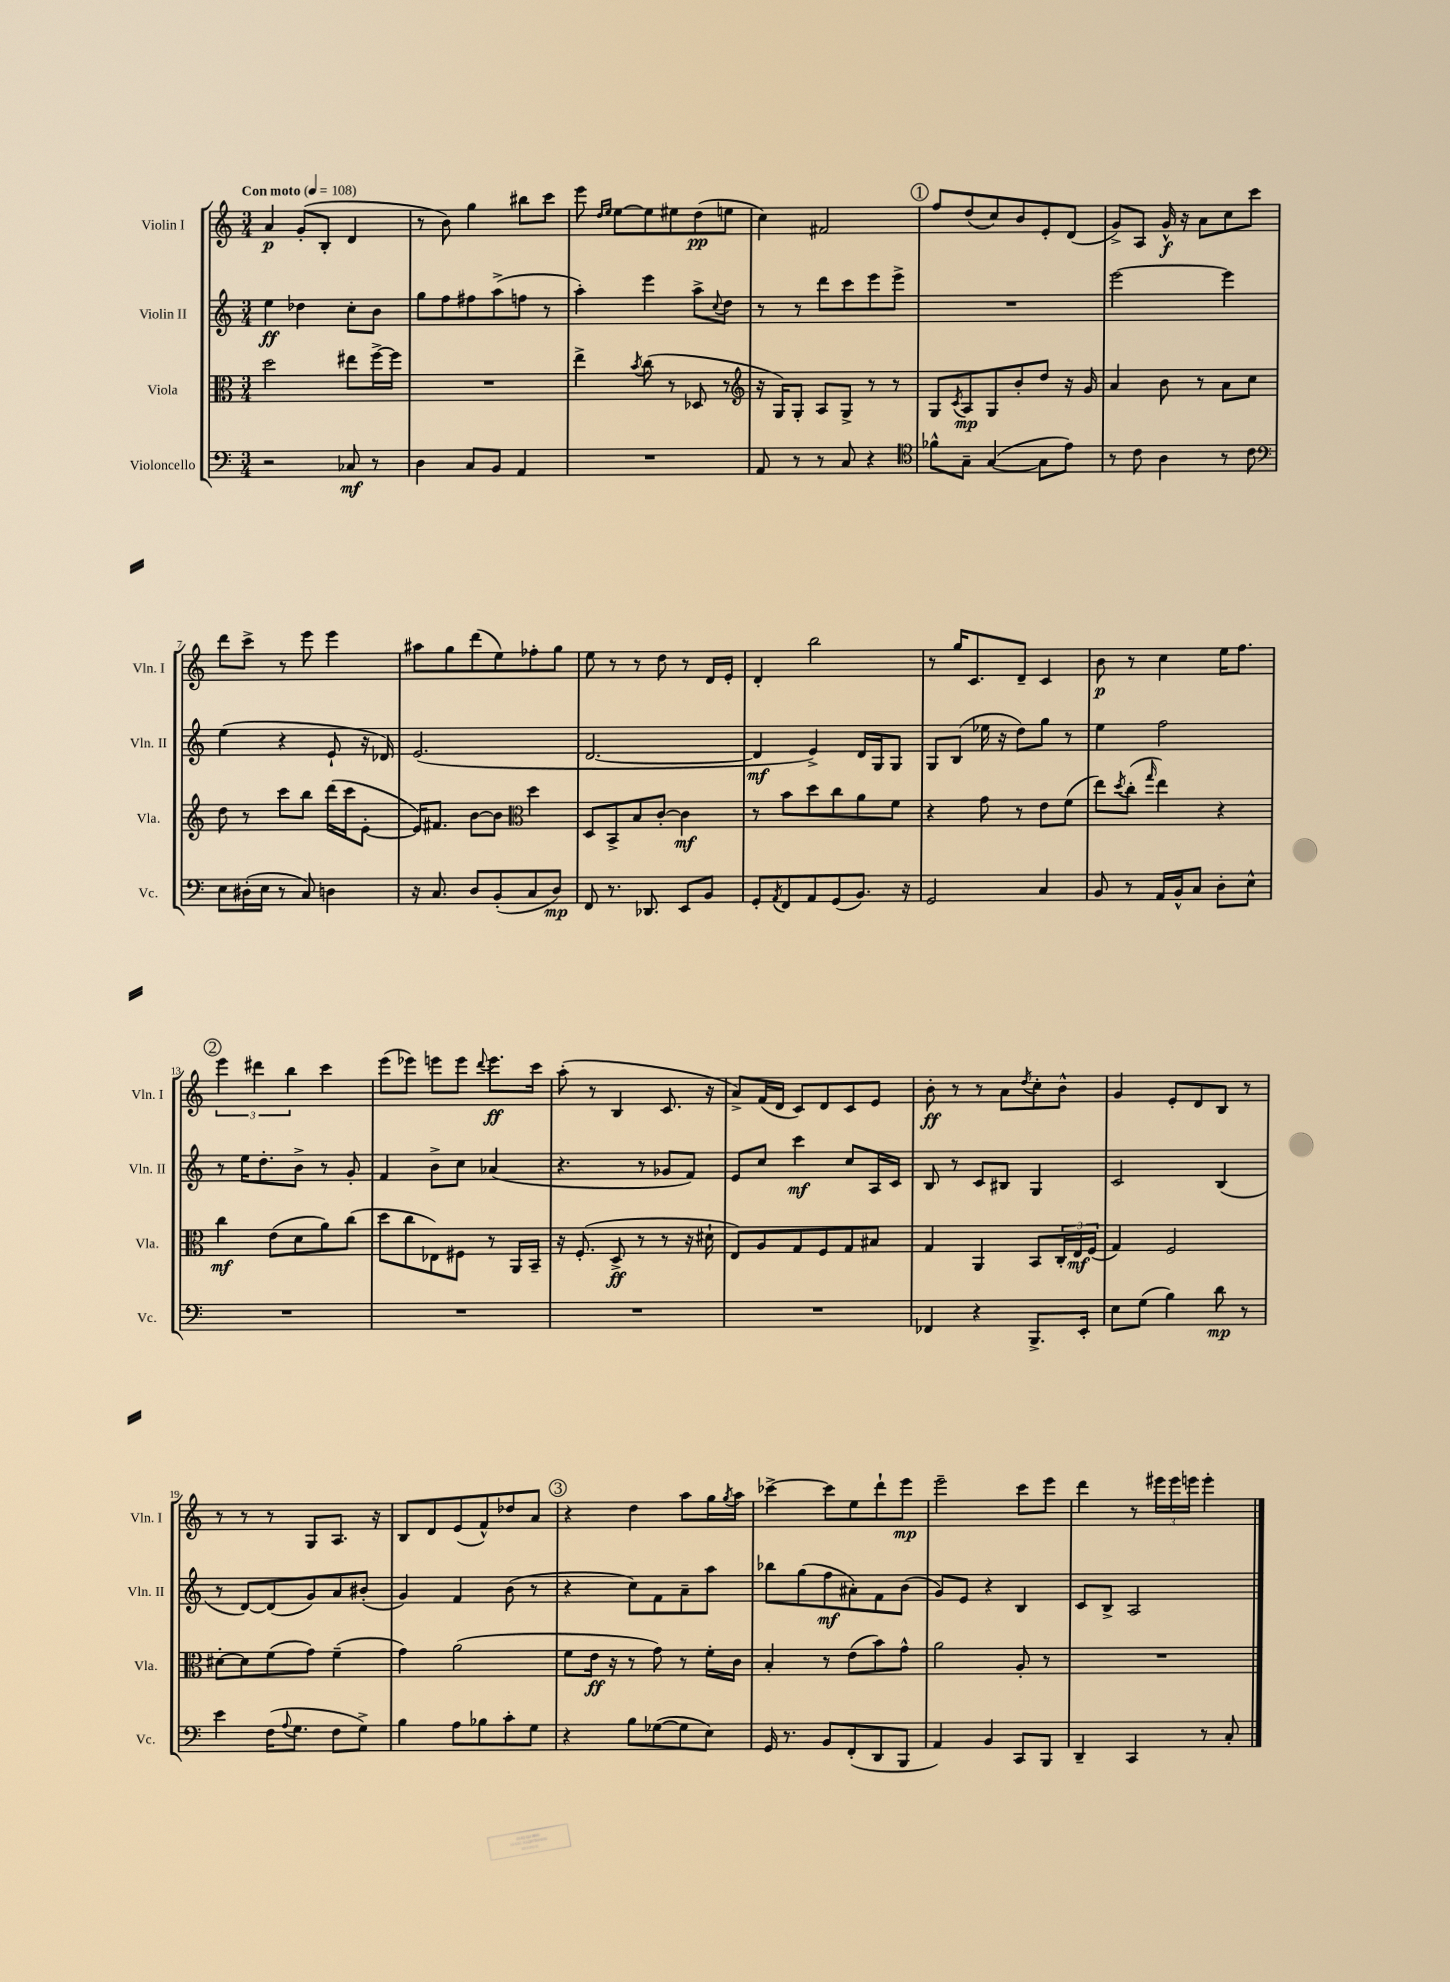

**kern	**kern	**kern	**kern
*staff4	*staff3	*staff2	*staff1
*clefF4	*clefC3	*clefG2	*clefG2
*k[]	*k[]	*k[]	*k[]
*M3/4	*M3/4	*M3/4	*M3/4
*MM108	*MM108	*MM108	*MM108
2r	2dd	4ee	4a
.	.	4dd-	(8g'
.	.	.	8B'
8C-	8ee#	8cc'	4d
8r	[16ff^	8b	.
.	16ff]	.	.
=	=	=	=
4D	2.r	8gg	8r
.	.	8ff	8b)
8C	.	8ff#	4gg
8BB	.	(8aa^	.
4AA	.	8ff	8bb#
.	.	8r	8ccc
=	=	=	=
2.r	4ee^	4aa')	8eee
.	.	.	16qqdd
.	.	.	16qqee
.	.	.	[8ee
.	8qb	.	.
.	(8cc	4eee	8ee]
.	8r	.	8ee#
.	8D-	8aa^	(8dd
.	.	8qqcc	.
.	8r	8dd	8ee
=	=	=	=
*	*clefG2	*	*
8AA	16r	8r	4cc)
.	16G)	.	.
8r	8G'	8r	.
8r	8A	8ddd	2f#
8C	8G^	8ccc	.
4r	8r	8eee	.
.	8r	8eee^	.
=	=	=	=
*clefC4	*	*	*
8f-^^	8G	2.r	8ff
.	8qc	.	.
8G~	8A	.	(8dd
([4G	8G	.	8cc)
.	8b'	.	8b
8G]	8dd	.	8e'
8e)	16r	.	(8d
.	16g	.	.
=	=	=	=
8r	4a	[2eee	8g^)
8c	.	.	8A
4A	8b	.	16g^^
.	.	.	16r
.	8r	.	8a
8r	8a	4eee]	8cc
8c	8cc	.	8ccc
=	=	=	=
*clefF4	*	*	*
8E	8dd	(4ee	8ddd
(16D#'	8r	.	8ccc^
16E	.	.	.
8r	8ccc	4r	8r
8C)	8bb	.	8eee
4D	(16ddd	8e`	4eee
.	16ccc	.	.
.	[8e'	16r	.
.	.	16d-)	.
=	=	=	=
16r	16e])	(2.e	8aa#
8.C	8.f#	.	.
.	.	.	8gg
8D	[8b	.	(8ddd
(8BB'	8b]	.	8ee)
*	*clefC3	*	*
8C	4dd	.	8ff-'
8D)	.	.	8gg
=	=	=	=
8FF	8D	[2.d	8ee
8.r	8BB^	.	8r
.	8B	.	8r
8.DD-	.	.	.
.	[8c'	.	8dd
8EE	4c]	.	8r
8BB	.	.	16d
.	.	.	16e'
=	=	=	=
8GG'	8r	4d]	4d'
8qAA	.	.	.
8FF	8b	.	.
8AA	8dd	4e^)	2bb
(8GG	8cc	.	.
8.BB)	8a	16d	.
.	.	16G	.
.	8f	8G	.
16r	.	.	.
=	=	=	=
2GG	4r	8G	8r
.	.	(8B	16gg
.	.	.	8.c
.	8g	16ee-	.
.	.	16r	.
.	8r	8dd)	8d~
4C	8e	8gg	4c
.	(8f	8r	.
=	=	=	=
8BB	8ee)	4ee	8b
.	8qdd	.	.
8r	(8cc'	.	8r
.	16qqgg	.	.
16AA	4ee)	2ff	4cc
16BB^^	.	.	.
8C	.	.	.
8D'	4r	.	16ee
.	.	.	8.ff
8E^^	.	.	.
=	=	=	=
2.r	4cc	8r	6eee
.	.	16ee	.
.	.	.	6ddd#
.	.	8.dd'	.
.	(8e	.	.
.	.	.	6bb
.	8d	8b^	.
.	8a)	8r	4ccc
.	(8cc	8g'	.
=	=	=	=
2.r	8dd	4f	(8eee
.	8cc	.	8eee-)
.	8E-)	8b^	8eee
.	8F#	8cc	8eee
.	.	.	8qqddd
.	8r	(4a-	8.eee
.	16AA	.	.
.	16BB~	.	16ccc
=	=	=	=
2.r	16r	4.r	(8aa'
.	(8.F'	.	.
.	.	.	8r
.	8D^	.	4B
.	8r	8r	.
.	8r	8g-	8.c
.	16r	8f)	.
.	16d#`	.	16r
=	=	=	=
2.r	8E)	8e	8a^)
.	8A	8cc	(16f
.	.	.	16d
.	8G	4ccc	8c)
.	8F	.	8d
.	8G	8cc	8c
.	8B#	16A	8e
.	.	16c	.
=	=	=	=
4FF-	4G	8B	8b'
.	.	8r	8r
4r	4AA	8c	8r
.	.	8B#	8a
.	.	.	8qdd
8.BBB^	8BB	4G	8cc'
.	24C'	.	8b^^
.	24E	.	.
16EE'	.	.	.
.	(24F	.	.
=	=	=	=
8E	4G)	2c	4g
(8G	.	.	.
4B)	2F	.	8e'
.	.	.	8d
8d	.	(4B	8B
8r	.	.	8r
=	=	=	=
4e	[8d#'	8r	8r
.	8d#]	[8d)	8r
(16F	(8f	(8d]	8r
8qqA	.	.	.
8.G	.	.	.
.	8g)	8g)	8G
8F	(4f~	8a	8.A
8G^)	.	(8b#'	.
.	.	.	16r
=	=	=	=
4B	4g)	4g)	8B
.	.	.	8d
8A	(2a	4f	(8e
8B-	.	.	8f^^)
8c'	.	(8b	8dd-
8G	.	8r	8a
=	=	=	=
4r	8f	4r	4r
.	16e	.	.
.	16r	.	.
8B	8r	8cc)	4dd
([8G-	8g)	8f	.
8G-]	8r	8a~	8aa
8E)	16f'	8aa	16gg
.	.	.	8qgg
.	16c	.	16aa
=	=	=	=
16GG	4B'	8bb-	[4ccc-^
8.r	.	.	.
.	.	(8gg	.
8BB	8r	8ff	8ccc-]
(8FF'	(8e	8a#')	8ee
8DD	8b)	8f	8ddd`
8BBB	8g^^	(8b	8eee
=	=	=	=
4AA)	2a	8g)	2eee~
.	.	8e	.
4BB	.	4r	.
8CC	8A'	4B	8ccc
8BBB	8r	.	8eee
=	=	=	=
4DD~	2.r	8c	4ddd
.	.	8B^	.
4CC	.	2A	8r
.	.	.	24eee#
.	.	.	24eee#
.	.	.	24eee
8r	.	.	4eee'
8C'	.	.	.
==	==	==	==
*-	*-	*-	*-
